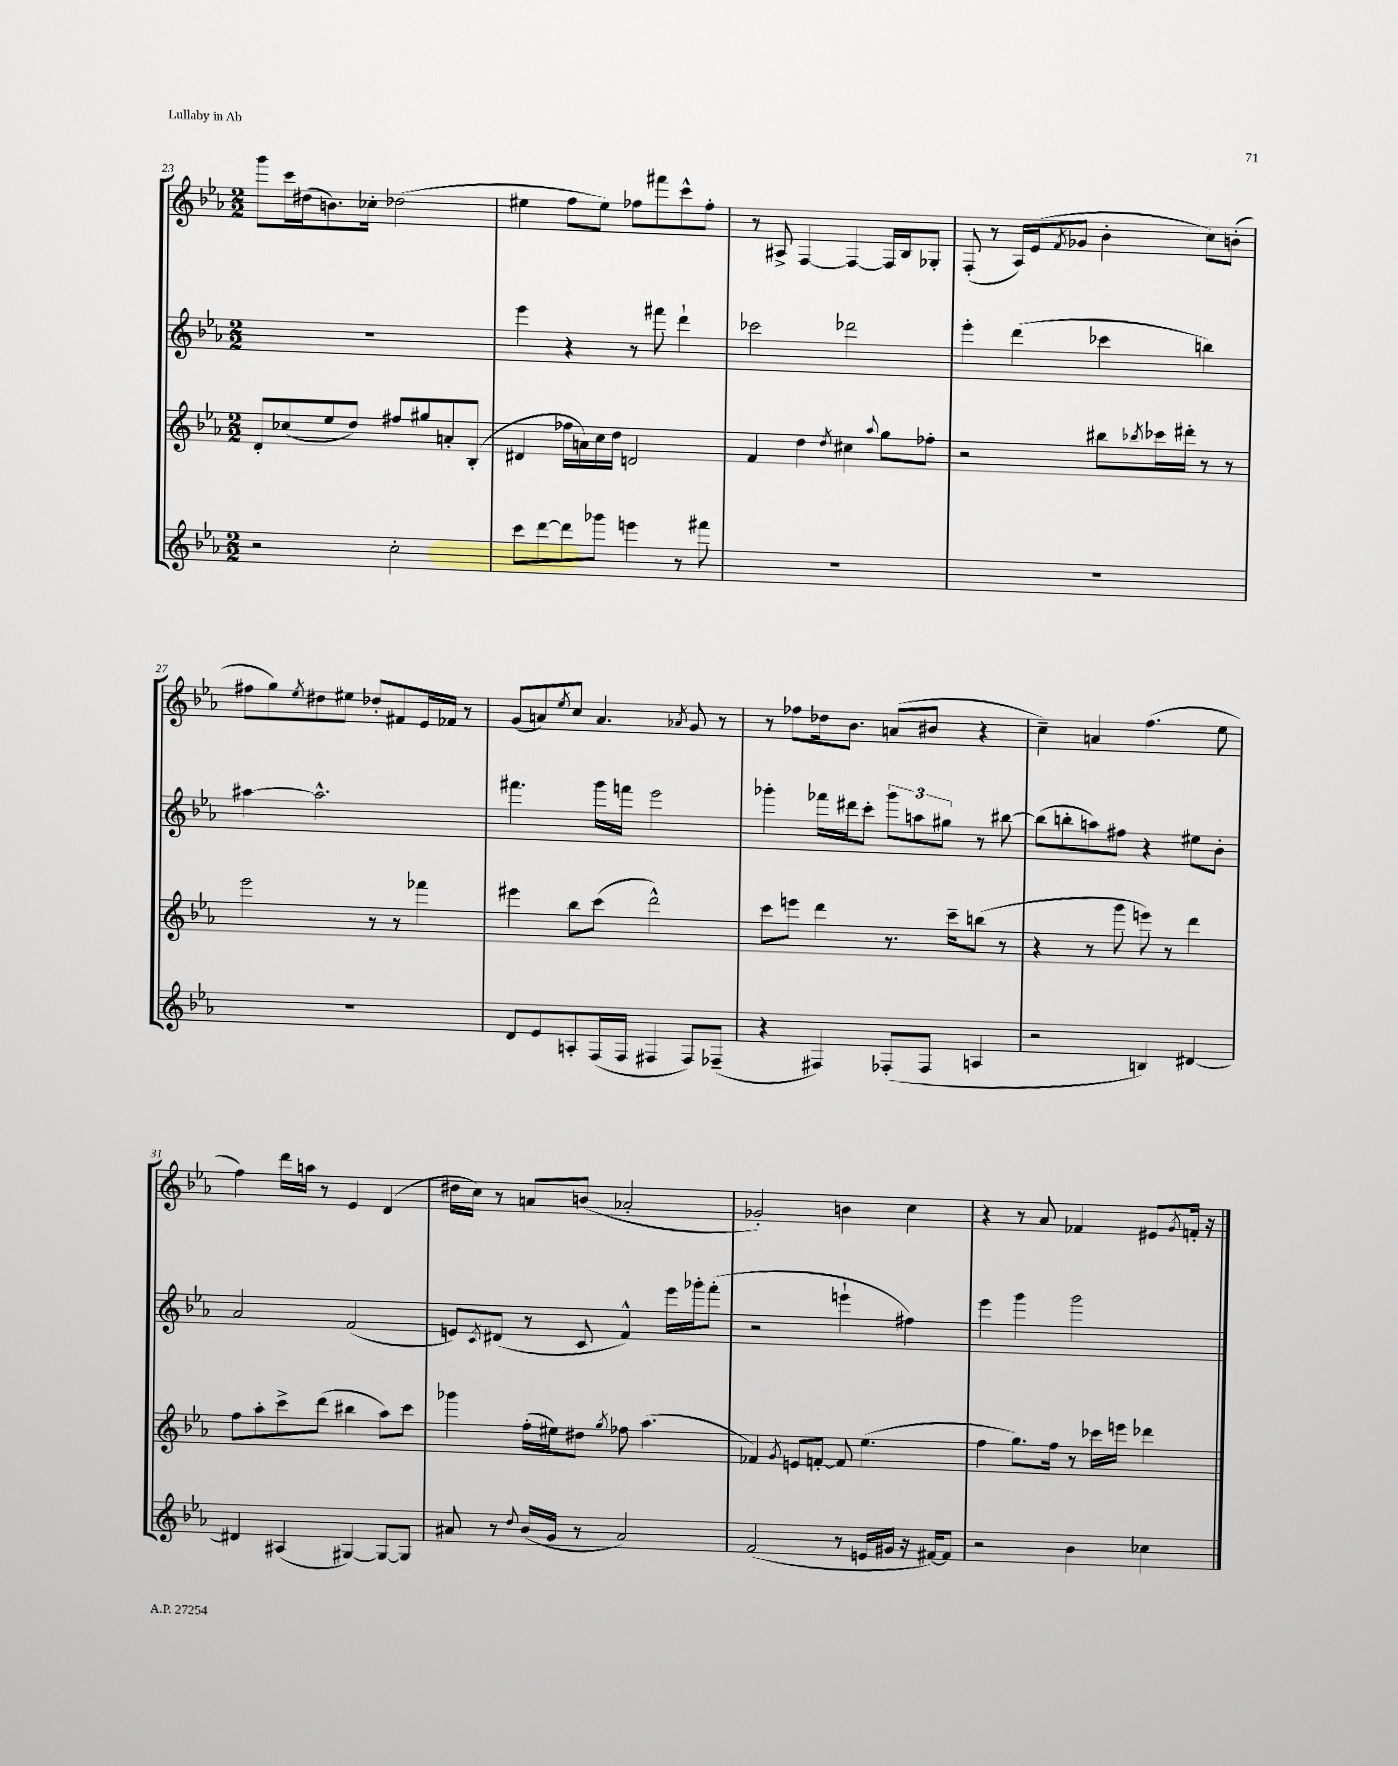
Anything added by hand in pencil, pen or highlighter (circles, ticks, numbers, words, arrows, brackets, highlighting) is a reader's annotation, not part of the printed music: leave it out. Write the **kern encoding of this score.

**kern	**kern	**kern	**kern
*staff4	*staff3	*staff2	*staff1
*clefG2	*clefG2	*clefG2	*clefG2
*k[b-e-a-]	*k[b-e-a-]	*k[b-e-a-]	*k[b-e-a-]
*M2/2	*M2/2	*M2/2	*M2/2
2r	8d'	1r	8ggg
.	(8cc-	.	16ccc
.	.	.	(16dd#
.	8ee-	.	8.b)
.	8dd)	.	.
.	.	.	16cc-'
2cc'	8ff#	.	(2dd-
.	8gg#	.	.
.	8a'	.	.
.	(8B-'	.	.
=	=	=	=
8ccc	4d#	4eee-	4ee#
[8ddd	.	.	.
8ddd]	16ff-	4r	8ff
.	16a)	.	.
8ggg-	16cc	.	8ee#)
.	16dd	.	.
4eee	2d	8r	8ff-
.	.	8fff#	8fff#
8r	.	4ddd`	8ccc^^
8fff#	.	.	8ff-'
=	=	=	=
1r	4f	2ccc-	8r
.	.	.	8A#^
.	4dd	.	[4F
.	8qdd	.	.
.	4cc#	2ddd-	4F_
.	8qqaa-	.	.
.	8gg	.	16F]
.	.	.	16B-
.	8ff-'	.	8G-'
=	=	=	=
1r	2r	4eee-'	(8F'
.	.	.	8r
.	.	(4ddd	16A-)
.	.	.	(16e-
.	.	.	8qf
.	.	.	8g-
.	8bb#	4ccc-	4b-'
.	8qbb-	.	.
.	16ccc-	.	.
.	16ddd#'	.	.
.	8r	4bb)	8cc)
.	8r	.	(8b'
=	=	=	=
1r	2eee-	[4aa#	8ff#
.	.	.	8gg)
.	.	.	8qee-
.	.	2.aa#^^]	8dd#
.	.	.	8ee#
.	8r	.	8dd-'
.	8r	.	8f#
.	4fff-	.	16e-
.	.	.	16f-
.	.	.	8r
=	=	=	=
8d	4eee#	4.fff#	(8g
8e-	.	.	8a)
.	.	.	8qee-
8A'	8bb-	.	8cc
(16F	(8ccc	16ggg	4.a
16F	.	16fff	.
4F#	2ddd^^)	2eee-	.
.	.	.	8qa-
8F#)	.	.	8g
(8F-~	.	.	8r
=	=	=	=
4r	8ccc	4ggg-'	8r
.	8eee	.	8ff-
4F#)	4ddd	16fff-	16dd-
.	.	16ddd#	8.b-
.	.	8ccc'	.
(8F-'	8.r	12ggg-	(8a
.	.	12aa	.
8F-	.	.	8b#
.	.	12gg#	.
.	16ccc~	.	.
4A	(8bb	8r	4r
.	8r	[8bb#	.
=	=	=	=
2r	4r	(8bb#]	4cc~)
.	.	8bb'	.
.	8r	8aa)	4a
.	8ggg	8ff#	.
4B)	8eee)	4r	(4.ff
.	8r	.	.
[4d#	4ddd	8ee#	.
.	.	8b-'	8ee-
=	=	=	=
4d#]	8ff	2a-	4ff)
.	8aa-'	.	.
(4A#	8ccc^	.	16ddd
.	.	.	16aa
.	(8ddd	.	8r
[4G#)	4bb#	(2f	4e-
8G#_	8aa-)	.	(4d
8G#]	8ccc	.	.
=	=	=	=
8a#	4ggg-	8e)	16dd#
.	.	.	16cc)
.	.	8qc	.
8r	.	(8d#	8r
8qqdd	.	.	.
(16b-	(16ff'	8r	8a
16g	16ee#)	.	.
8r	8dd#	8c	(8b
.	8qgg	.	.
2a#)	8ff-	4f^^)	2a-'
.	(4.aa-	.	.
.	.	16eee-	.
.	.	16ggg-'	.
.	.	(8fff'	.
=	=	=	=
(2f	4f-)	2r	2g-')
.	8qg	.	.
.	8e	.	.
.	[8f'	.	.
8r	8f]	4eee`	4b
16e	(4.ee-	.	.
16g#	.	.	.
16r	.	4ff#)	4cc
[16f#)	.	.	.
8f#]	.	.	.
=	=	=	=
2r	4ff	4eee-	4r
.	8.gg)	4ggg	8r
.	.	.	8a-
.	16ff	.	.
4b-	8r	2ggg	4f-
.	16ccc-	.	.
.	16eee	.	.
4cc-	4ddd-	.	8e#
.	.	.	8qg
.	.	.	16f'
.	.	.	16r
==	==	==	==
*-	*-	*-	*-
